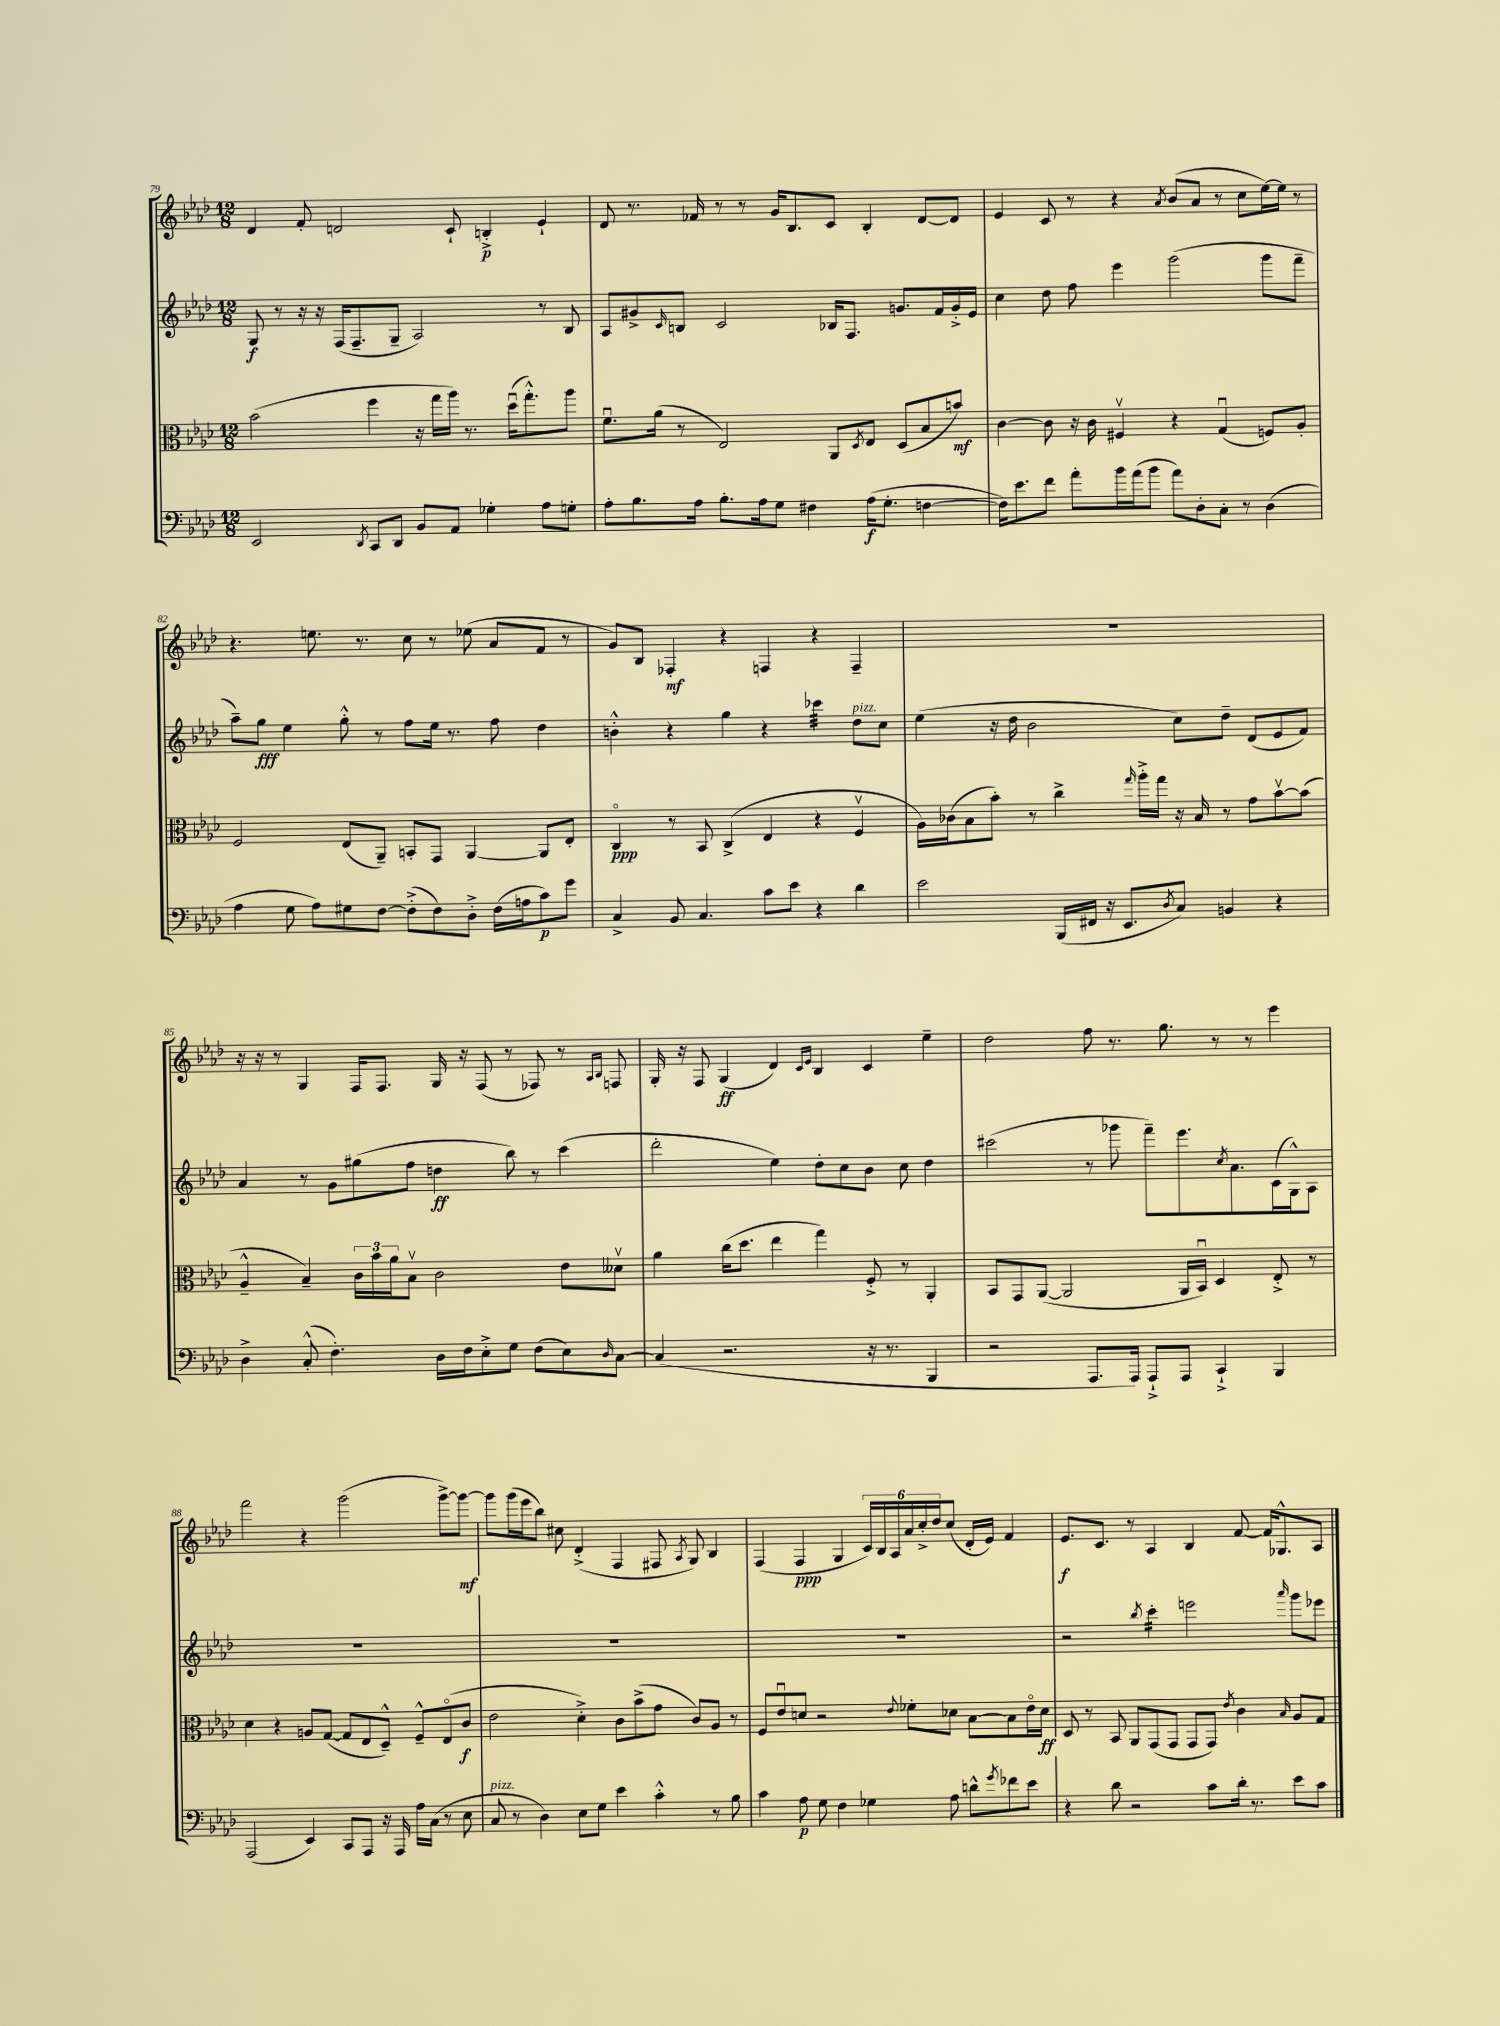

**kern	**kern	**kern	**kern
*staff4	*staff3	*staff2	*staff1
*clefF4	*clefC3	*clefG2	*clefG2
*k[b-e-a-d-]	*k[b-e-a-d-]	*k[b-e-a-d-]	*k[b-e-a-d-]
*M12/8	*M12/8	*M12/8	*M12/8
2EE-	(2b-	8G	4d-
.	.	8r	.
.	.	16r	8f'
.	.	16r	.
.	.	(16F	2d
.	.	8.F~	.
8qDD-	.	.	.
8CC	4ff	.	.
8DD-	.	8G~	.
8BB-	16r	2A-)	.
.	16gg	.	.
8AA-	16aa-)	.	8c`
.	8.r	.	.
4G-'	.	.	4B'^
.	(16dd-u	.	.
.	8.gg'^^)	.	.
8A-	.	8r	4e-`
8G'	8aa-	8B-	.
=	=	=	=
8A-'	8.fu	8A-	8d-
8.B-	.	8g#^	8.r
.	(16a-	.	.
.	.	16qqc	.
.	8r	8B	.
16A-	.	.	16f-
8.B-'	2E-)	2c	8r
.	.	.	8r
16A-	.	.	.
8G	.	.	16g
.	.	.	8.B-
4F#	.	.	.
.	8AA-	16B-	8c
.	.	8.F	.
.	8qD-	.	.
(16A-	8E-	.	4B-'
8.G'	.	.	.
.	(8D-	8.g	.
[4F	8B-	.	[8d-
.	.	16f	.
.	8b)	16g'^	8d-]
.	.	16e-	.
=	=	=	=
16F])	[4c	4cc	4e-
8.e-	.	.	.
8f	8c]	8dd-	8c
8a-'	16r	8ff	8r
.	16c	.	.
16b-	4F#v	4eee-	4r
(16a-	.	.	.
8b-	.	.	.
.	.	.	8qa-
8a-)	4r	(2ggg	(8b-
8D-'	.	.	8a-
8C'	(4Gu	.	8r
8r	.	.	8cc
(4D-	8F)	8ggg	[16ee-)
.	.	.	16ee-]
.	8A-'	8fff~	8r
=	=	=	=
4A-	2F	8aa-~)	4.r
.	.	8gg	.
8G	.	4ee-	.
8A-)	.	.	8.ee
8G#	(8E-	8gg'^^	.
.	.	.	8.r
[8F	8AA-~)	8r	.
(8F'^]	8BB'	8ff	8cc
8F)	8GG	16ee-	8r
.	.	8.r	.
8D-'^	[4AA-	.	(8ee-
(16F	.	8ff	8a-
16A	.	.	.
8c)	8AA-]	4dd-	8f
8g	8E-'	.	8r
=	=	=	=
4C^	4Co	4b'^^	8g)
.	.	.	8B-
8BB-	8r	4r	4F-'
4.C	8BB-	.	.
.	(4C^	4gg	4r
8c	4E-	4r	4F
8e-	.	.	.
4r	4r	4ccc-	4r
4d-	4Fv	8dd-	4F~
.	.	8cc	.
=	=	=	=
2e-	16A-)	(4ee-	1.r
.	(16c-	.	.
.	8B-	.	.
.	8b-')	16r	.
.	.	16dd-	.
.	8r	2b-	.
(16BBB-	4cc^	.	.
16FF#	.	.	.
16r	.	.	.
8.EE-	.	.	.
.	16qqgg	.	.
.	16aa-'^	.	.
.	16gg	.	.
8qD-	.	.	.
8C)	16r	8cc)	.
.	16B-	.	.
4BB	8r	8dd-~	.
.	8g	(8d-	.
4r	[8b-v	8e-	.
.	(8b-]	8f)	.
=	=	=	=
4D-^	4A-~^^	4a-	16r
.	.	.	16r
.	.	.	8r
(8C'^^	4B-~)	8r	4G
4.F')	.	8g	.
.	24c	(8gg#	16F
.	24b-	.	.
.	.	.	8.F
.	24a-	.	.
.	8B-v	8ff	.
16D-	2c	4dd	16G
16F	.	.	16r
8E-'^	.	.	(8F
8G	.	8bb-)	8r
(8F	.	8r	8F-)
8E-)	8e-	(4ccc	8r
.	.	.	16qqA-
16qqD-	.	.	16qqB-
[8C	8d--v	.	8F
=	=	=	=
(4C]	4a-	2ddd-'	16G'
.	.	.	16r
.	.	.	8F
2.r	(16cc	.	(4G
.	8.dd-	.	.
.	4ee-	4ee-)	4d-)
.	.	.	16qqc
.	.	.	16qqe-
.	4gg)	8dd-'	4B-
.	.	8cc	.
16r	8F'^	8b-	4c
8.r	.	.	.
.	8r	8cc	.
4BBB-	4AA-'	4dd-	4ee-~
=	=	=	=
2r	8BB-	(2ccc#	2dd-
.	8GG	.	.
.	([8AA-	.	.
.	2AA-]	.	.
8.AAA-	.	8r	8ff
.	.	8ggg-	8.r
16AAA-)	.	.	.
8AAA-`^	.	8fff~)	.
.	.	.	8.gg
8AAA-	16AA-	8.eee-	.
.	16BB-u)	.	.
4CC`^	4D-	.	8r
.	.	8qcc	.
.	.	8.a-	.
.	.	.	8r
4BBB-	8E-'^	(16c	4eee-
.	.	16G^^)	.
.	8r	8A-	.
=	=	=	=
(2AAA-	4d-	1.r	2fff
.	4r	.	.
4EE-)	8A	.	4r
.	([8G	.	.
8CC	8G]	.	(2ggg
8AAA-	8E-	.	.
16r	8D-~^^)	.	.
16AAA-	.	.	.
16A-	8F~^^	.	.
(16C	.	.	.
8r	(8E-o	.	[8ggg^)
8E-	8c	.	8ggg_
=	=	=	=
8C	2e-	1.r	8ggg]
8r	.	.	(16ggg
.	.	.	16eee-
4D-)	.	.	8bb-)
.	.	.	8cc#
8E-	4d-'^)	.	(4d-'^
8G	.	.	.
4e-	8c	.	4F
.	(8b-^	.	.
4c'^^	8g	.	8F#
.	.	.	8qA-
.	8c)	.	8G)
8r	8A-	.	4B-
8B-	8r	.	.
=	=	=	=
4c	8F	1.r	(4F
.	8e-u	.	.
8A-	8d	.	4F
8G	2r	.	.
4F	.	.	4G
4G-	.	.	24c)
.	.	.	24B-
.	.	.	24A-
.	8qqe-	.	.
.	8f-'	.	24a-
.	.	.	24cc'^
.	.	.	24dd-
8A-	8d-	.	(8cc
8d^^	[8B-	.	16d-'
.	.	.	16e-)
8qg	.	.	.
8f-	8B-]	.	4f
8e-	16e-o	.	.
.	16d-	.	.
=	=	=	=
4r	8D-	2r	8.e-
.	8r	.	.
.	.	.	8.c
8d-	8BB-	.	.
2r	8AA-	.	8r
.	.	8qbb-	.
.	(8GG	4ccc'	4A-
.	8GG	.	.
.	8GG	2eee	4B-
8c	8GG)	.	.
.	8qe-	.	.
16d-'	4c	.	[8f
8.r	.	.	.
.	.	.	16f]
.	.	.	8.G-^^
.	16qqB-	16qqaaa-	.
8e-	8A-	8ggg	.
8c	8G	8eee-	8A-
==	==	==	==
*-	*-	*-	*-
